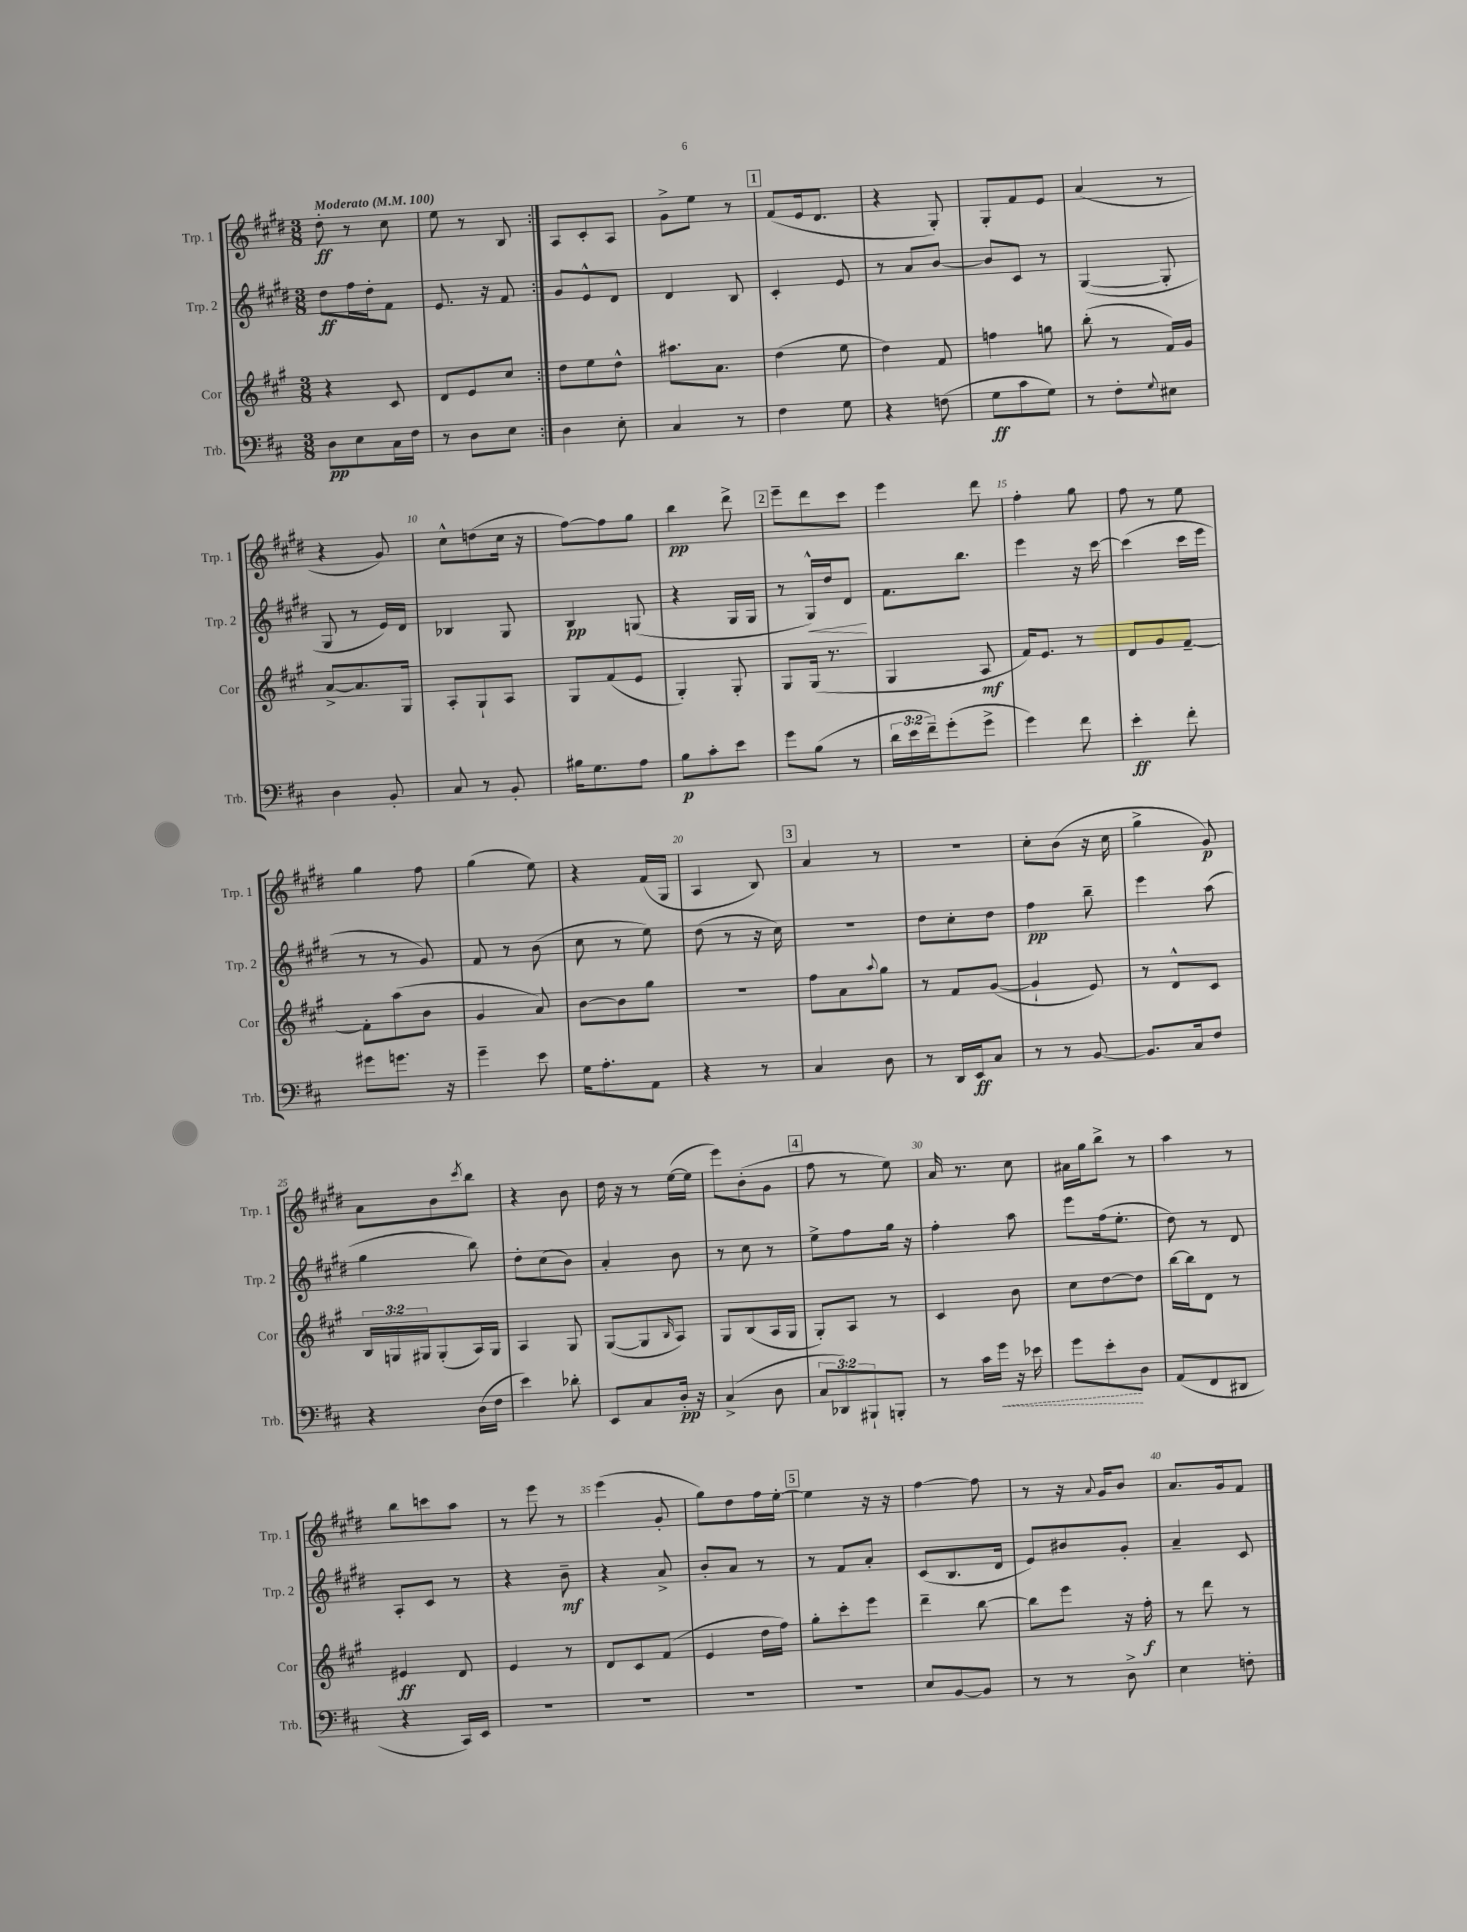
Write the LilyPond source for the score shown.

<<
\new StaffGroup <<
\new Staff = "s0" \with { instrumentName = "Trp. 1" shortInstrumentName = "Trp. 1" } {
    \clef treble \key e \major \numericTimeSignature \time 3/8 \tempo "Moderato" 4 = 100
    \repeat volta 2 { dis''8-.\ff r8 cis''8 |
    e''8 r8 b8 | }
    a8 cis'8-. a8 |
    gis'8-> e''8 r8 |
    \mark \markup { \box "1" } fis'8( e'16 dis'8. |
    r4 gis8-.) |
    gis8-. fis'8 e'8 |
    a'4( r8 |
    r4 gis'8) |
    cis''8-^ d''8( cis''16 r16 |
    fis''8~) fis''8 gis''8 |
    b''4\pp dis'''8-> |
    \mark \markup { \box "2" } e'''8-- dis'''8 cis'''8 |
    e'''4 dis'''8 |
    fis''4-. gis''8 |
    fis''8 r8 e''8 |
    gis''4 fis''8 |
    gis''4( e''8) |
    r4 fis'16( gis16 |
    a4 b8) |
    \mark \markup { \box "3" } a'4 r8 |
    r4. |
    cis''8-. b'8( r16 cis''16 |
    gis''4-> gis'8\p) |
    a'8 b'8 \acciaccatura { cis'''8 } b''8 |
    r4 b'8 |
    dis''16 r16 r8 e''16~( e''16 |
    e'''8) b'8-.( gis'8 |
    \mark \markup { \box "4" } fis''8 r8 e''8) |
    a'16 r8. cis''8 |
    ais'16 gis''16 b''8-> r8 |
    a''4 r8 |
    b''8 c'''8 a''8 |
    r8 e'''8 r8 |
    e'''4( gis'8-. |
    gis''8) dis''8 fis''16 e''16~-. |
    \mark \markup { \box "5" } e''4 r16 r16 |
    fis''4~ fis''8 |
    r8 r16 \appoggiatura { a'8 } gis'16 b'8 |
    a'8. gis'16 fis'8 \bar "|." |
}
\new Staff = "s1" \with { instrumentName = "Trp. 2" shortInstrumentName = "Trp. 2" } {
    \clef treble \key e \major \numericTimeSignature \time 3/8
    \repeat volta 2 { dis''8\ff fis''16 dis''16-. fis'8 |
    e'8. r16 fis'8 | }
    gis'8 e'8-^ dis'8 |
    dis'4 b8 |
    \mark \markup { \box "1" } cis'4-. e'8 |
    r8 a'8 b'8~ |
    b'8 cis'8 r8 |
    gis4~( gis8-. |
    gis8 r8 e'16) dis'16 |
    bes4 gis8 |
    b4\pp g8( |
    r4 gis16 gis16 |
    \mark \markup { \box "2" } r8 gis16-^\<) dis''16 dis'8\! |
    fis'8. b''8. |
    e'''4 r16 cis'''16~ |
    cis'''4( cis'''16 e'''16 |
    r8 r8 gis'8) |
    fis'8 r8 b'8( |
    cis''8 r8 e''8) |
    dis''8( r8 r16 cis''16) |
    \mark \markup { \box "3" } R4. |
    dis''8 cis''8-. dis''8 |
    fis''4\pp b''8-- |
    e'''4 a''8( |
    gis''4 b''8) |
    dis''8-. cis''8( b'8) |
    a'4-. b'8 |
    r8 cis''8 r8 |
    \mark \markup { \box "4" } e''8-> fis''8 gis''16 r16 |
    fis''4-. a''8 |
    e'''8 fis''16( e''8.-. |
    dis''8) r8 dis'8 |
    a8-. cis'8 r8 |
    r4 b'8--\mf |
    r4 a'8-> |
    b'8-. a'8 r8 |
    \mark \markup { \box "5" } r8 fis'8 a'8-. |
    cis'8( b8. dis'16 |
    e'8) bis'8 gis'8-. |
    a'4-- cis'8 \bar "|." |
}
\new Staff = "s2" \with { instrumentName = "Cor" shortInstrumentName = "Cor" } {
    \clef treble \key a \major \numericTimeSignature \time 3/8 \override Staff.TupletNumber.text = #tuplet-number::calc-fraction-text
    \repeat volta 2 { r4 cis'8 |
    d'8 e'8 cis''8 | }
    d''8 e''8 d''8-^ |
    ais''8. a'8. |
    \mark \markup { \box "1" } d''4( e''8 |
    d''4) fis'8 |
    f''4 g''8 |
    b''8-.( r8 fis'16) gis'16 |
    a'8~-> a'8. gis16 |
    a8-. gis8-! a8 |
    gis8 fis'8( e'8 |
    gis4-.) gis8-. |
    \mark \markup { \box "2" } gis8 gis16( r8. |
    gis4 a8\mf |
    fis'16) e'8. r8 |
    d'8 gis'8 fis'8~-- |
    fis'8-. a''8( b'8 |
    gis'4 a'8) |
    b'8~ b'8 gis''8 |
    R4. |
    \mark \markup { \box "3" } fis''8 a'8 \appoggiatura { a''8 } gis''8 |
    r8 fis'8 gis'8~( |
    gis'4-! e'8) |
    r8 d'8-^ cis'8 |
    \tuplet 3/2 { b16 g16 gis16 } gis8-.( a16) gis16 |
    a4 gis8 |
    gis8~( gis8 \grace { b16 } a8) |
    gis8 b8( a16 gis16 |
    \mark \markup { \box "4" } gis8-.) a8 r8 |
    cis'4 b'8 |
    cis''8 d''8~ d''8 |
    b''16~ b''16 d'8 r8 |
    eis'4\ff d'8 |
    e'4 r8 |
    d'8 cis'8 fis'8( |
    e'4 d''16 fis''16) |
    \mark \markup { \box "5" } gis''8-. cis'''8-. e'''8 |
    d'''4-- b''8~ |
    b''8 e'''8 r16 fis''16-.\f |
    r8 d'''8 r8 \bar "|." |
}
\new Staff = "s3" \with { instrumentName = "Trb." shortInstrumentName = "Trb." } {
    \clef bass \key d \major \numericTimeSignature \time 3/8 \override Staff.TupletNumber.text = #tuplet-number::calc-fraction-text
    \repeat volta 2 { d8\pp e8 cis16 fis16 |
    r8 d8 e8 | }
    d4 e8-. |
    cis4 r8 |
    \mark \markup { \box "1" } fis4 g8 |
    r4 f8( |
    g8\ff cis'8 g8) |
    r8 fis8-. \appoggiatura { g8 } eis8 |
    d4 b,8-. |
    cis8 r8 b,8-. |
    bis16 g8. a8 |
    b8\p cis'8-. e'8 |
    \mark \markup { \box "2" } g'8 b8( r8 |
    \tuplet 3/2 { d'16 e'16 fis'16--) } g'8-.( g'8-> |
    g'4) fis'8 |
    e'4-.\ff fis'8-. |
    gis'8 g'8. r16 |
    g'4-- e'8 |
    g16 a8.-. a,8 |
    r4 r8 |
    \mark \markup { \box "3" } cis4 d8 |
    r8 d,16 e,16\ff cis8 |
    r8 r8 b,8~ |
    b,8. cis16 fis8 |
    r4 d16( fis16 |
    e'4) des'8-. |
    e,8 cis8 d16-.\pp r16 |
    cis4->( d8 |
    \mark \markup { \box "4" } \tuplet 3/2 { cis8 des,8) bis,,8-! } b,,8-. |
    r8 cis'16 \once \override Hairpin.style = #'dashed-line g'16\< r16 ees'16 |
    g'8 e'8-.\! d8 |
    a,8( fis,8 dis,8 |
    r4 cis,16) e,16 |
    R4. |
    R4. |
    R4. |
    \mark \markup { \box "5" } R4. |
    e8 b,8~ b,8 |
    r8 r8 d8-> |
    e4 f8-. \bar "|." |
}
>>
>>
\layout { \context { \Score \override BarNumber.break-visibility = ##(#f #t #t) barNumberVisibility = #(every-nth-bar-number-visible 5) } }
